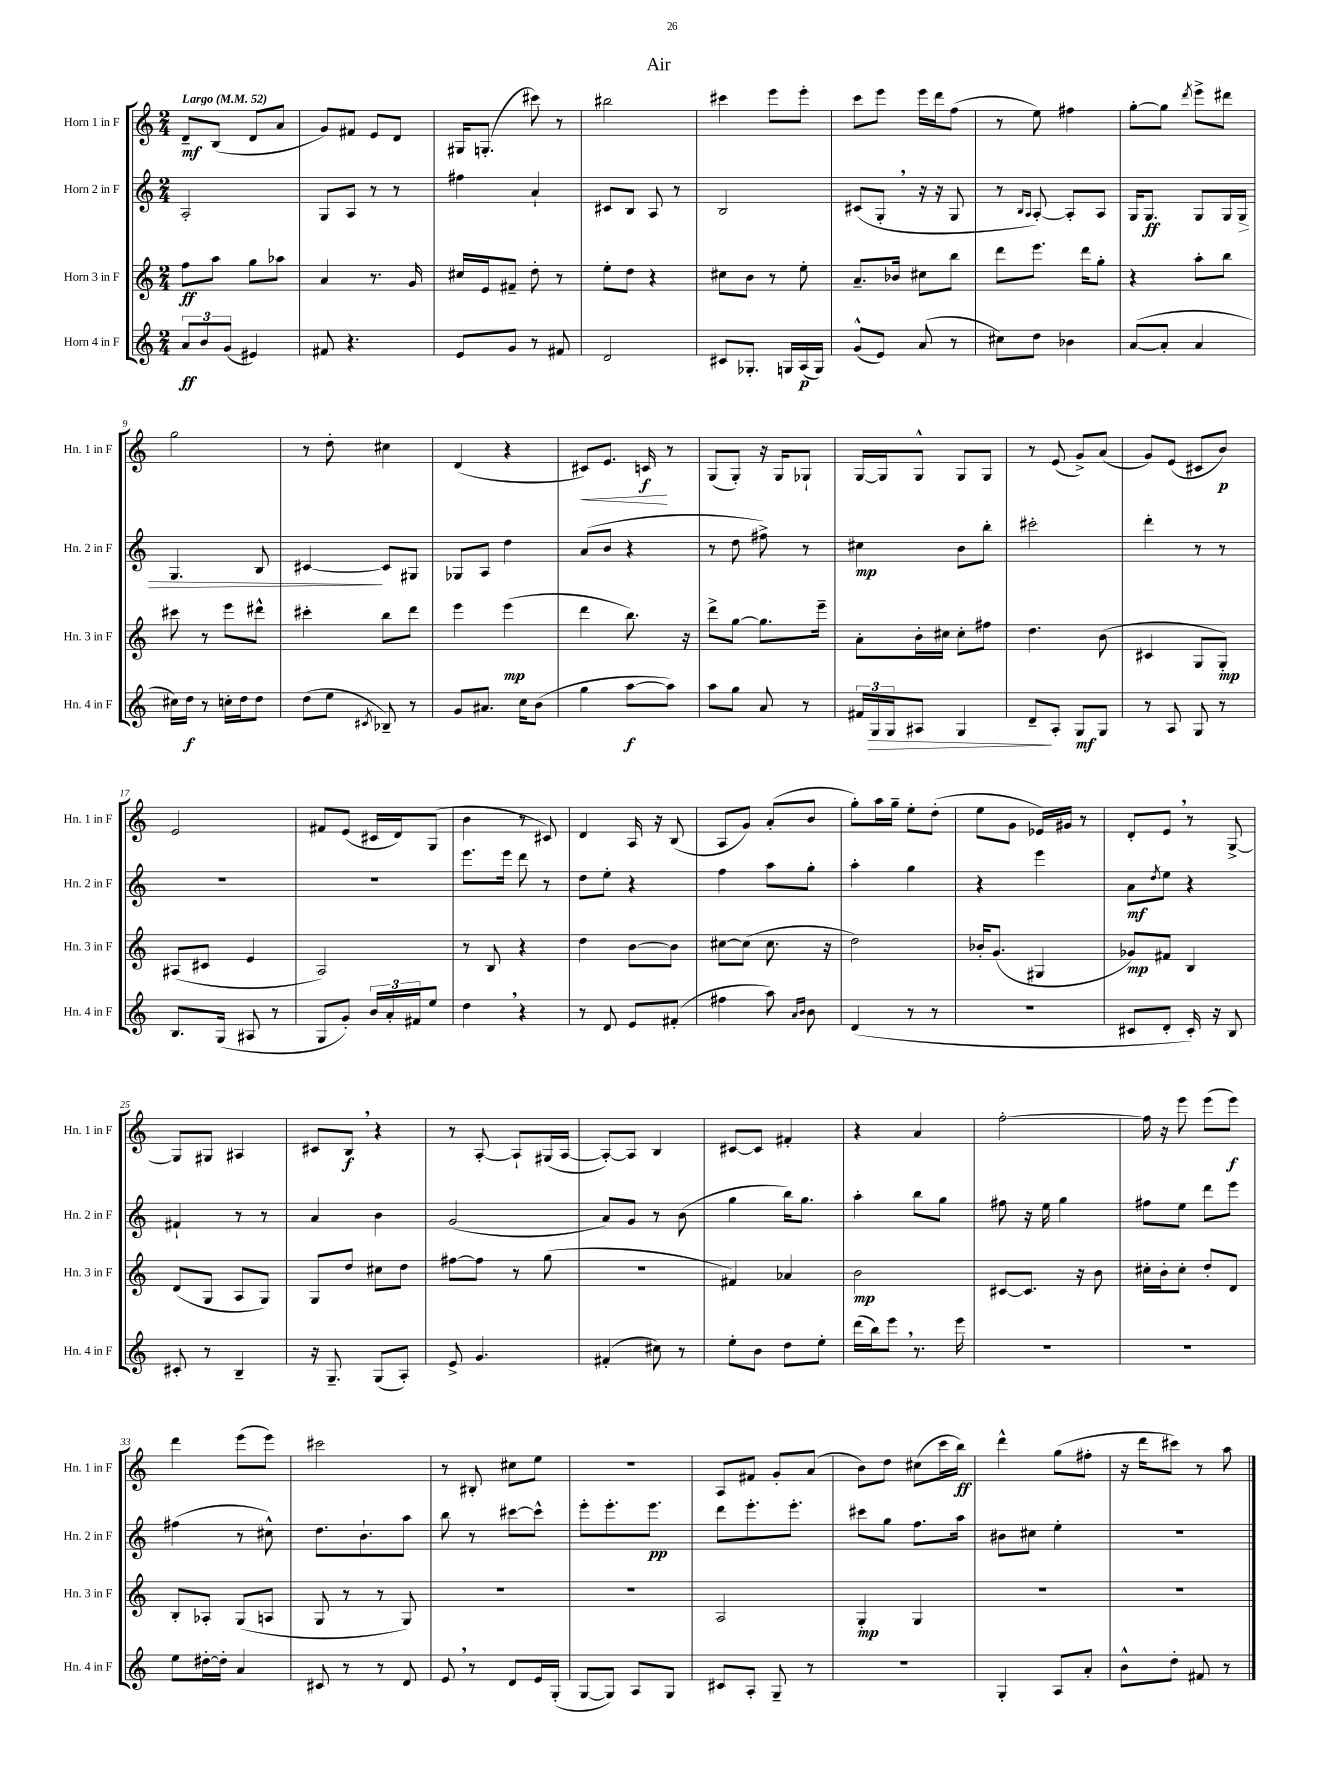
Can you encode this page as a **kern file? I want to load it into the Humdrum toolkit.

**kern	**kern	**kern	**kern
*staff4	*staff3	*staff2	*staff1
*clefG2	*clefG2	*clefG2	*clefG2
*k[]	*k[]	*k[]	*k[]
*M2/4	*M2/4	*M2/4	*M2/4
*MM52	*MM52	*MM52	*MM52
12a	8ff	2A'	8d~
12b	.	.	.
.	8aa	.	(8B
(12g	.	.	.
4e#)	8gg	.	8d
.	8aa-	.	8a
=	=	=	=
8f#	4a	8G	8g)
4.r	.	8A	8f#
.	8.r	8r	8e
.	.	8r	8d
.	16g	.	.
=	=	=	=
8e	16cc#	4ff#	16G#
.	16e	.	(8.G'
8g	8f#~	.	.
8r	8dd'	4a`	8ccc#)
8f#	8r	.	8r
=	=	=	=
2d	8ee'	8c#	2bb#
.	8dd	8B	.
.	4r	8A	.
.	.	8r	.
=	=	=	=
8c#	8cc#	2B	4ccc#
8.G-'	8b	.	.
.	8r	.	8eee
16G	.	.	.
(16A	8ee'	.	8eee'
16G)	.	.	.
=	=	=	=
(8g^^	8.a~	(8c#	8ccc
8e)	.	8G'	8eee
.	16b-	.	.
(8a	8cc#	16r	16eee
.	.	16r	16ddd
8r	8bb	8G	(8ff
=	=	=	=
8cc#)	8ddd	8r	8r
.	.	16qqB	.
.	.	16qqA	.
8dd	8.eee	[8A')	8ee)
4b-	.	8A']	4ff#
.	16ddd	.	.
.	8gg'	8A	.
=	=	=	=
([8a	4r	16G	[8gg'
.	.	8.G	.
8a']	.	.	8gg]
.	.	.	8qddd
4a	8aa'	8G	8eee^
.	8bb	16G	8ddd#
.	.	16G	.
=	=	=	=
16cc#)	8ccc#	4.G	2gg
16dd	.	.	.
8r	8r	.	.
16cc'	8eee	.	.
16dd	.	.	.
8dd	8ddd#^^	8B	.
=	=	=	=
(8dd	4ccc#'	[4c#	8r
8ee	.	.	8dd'
8qc#	.	.	.
8B-~)	8bb	8c#]	4cc#
8r	8ddd	8G#	.
=	=	=	=
8g	4eee	8G-	(4d
8.a#	.	8A	.
.	(4eee	4dd	4r
16cc	.	.	.
(8b	.	.	.
=	=	=	=
4gg	4ddd	(8a	8c#)
.	.	8b	8.e
[8aa	8.bb)	4r	.
.	.	.	16c
8aa])	.	.	8r
.	16r	.	.
=	=	=	=
8aa	8ddd^	8r	(8G
8gg	[8gg	8dd	8G')
8a	8.gg]	8ff#^)	16r
.	.	.	16G
8r	.	8r	8G-`
.	16eee~	.	.
=	=	=	=
24f#	8a'	4cc#	[16G
24G	.	.	.
.	.	.	16G]
24G	.	.	.
8A#	16b'	.	8G^^
.	16cc#	.	.
4G	8cc#'	8b	8G
.	8ff#	8bb'	8G
=	=	=	=
8d~	4.dd	2ccc#'	8r
8A'	.	.	(8e
8G	.	.	8g^)
8G	(8b	.	(8a
=	=	=	=
8r	4c#	4ddd'	8g)
8A	.	.	(8e
8G	8G	8r	8c#
8r	8G')	8r	8b)
=	=	=	=
8.B	(8A#	2r	2e
.	8c#	.	.
(16G	.	.	.
8A#	4e	.	.
8r	.	.	.
=	=	=	=
8G	2A)	2r	8f#
8g')	.	.	(8e
24b	.	.	16c#
24a'	.	.	.
.	.	.	16d)
24f#	.	.	.
8ee	.	.	(8G
=	=	=	=
4dd	8r	8.eee	4b
.	8B	.	.
.	.	16eee	.
4r	4r	8ddd	8r
.	.	8r	8c#)
=	=	=	=
8r	4dd	8dd	4d
8d	.	8ee'	.
8e	[8b	4r	16A
.	.	.	16r
(8f#'	8b]	.	(8B
=	=	=	=
4ff#	[8cc#	4ff	8A
.	(8cc#]	.	8g)
8aa)	8.cc#	8aa	(8a'
16qqa	.	.	.
16qqb	.	.	.
8b	.	8gg'	8b
.	16r	.	.
=	=	=	=
(4d	2dd)	4aa'	8gg')
.	.	.	16aa
.	.	.	16gg~
8r	.	4gg	8ee'
8r	.	.	(8dd'
=	=	=	=
2r	16b-'	4r	8ee
.	(8.g	.	.
.	.	.	8g
.	4G#	4eee	16e-)
.	.	.	16g#
.	.	.	8r
=	=	=	=
8c#	8g-)	8a	8d'
.	.	8qdd	.
8d'	8f#	8ee	8e
16c#')	4B	4r	8r
16r	.	.	.
8B	.	.	[8G^
=	=	=	=
8c#'	(8d	4f#`	8G]
8r	8G	.	8G#
4B~	8A	8r	4A#
.	8G)	8r	.
=	=	=	=
16r	8G	4a	8c#
8.G~	.	.	.
.	8dd	.	8B
(8G	8cc#	4b	4r
8A')	8dd	.	.
=	=	=	=
8e^	[8ff#	(2g	8r
4.g	8ff#]	.	[8A'
.	8r	.	8A`]
.	(8gg	.	(16G#
.	.	.	[16A
=	=	=	=
(4f#'	2r	8a)	8A'_)
.	.	8g	8A]
8cc#)	.	8r	4B
8r	.	(8b	.
=	=	=	=
8ee'	4f#)	4gg	[8c#
8b	.	.	8c#]
8dd	4a-	16bb)	4f#'
.	.	8.gg	.
8ee'	.	.	.
=	=	=	=
(16ddd	2b	4aa'	4r
16bb)	.	.	.
8eee	.	.	.
8.r	.	8bb	4a
.	.	8gg	.
16eee	.	.	.
=	=	=	=
2r	[8c#	8ff#	[2ff'
.	8.c#]	16r	.
.	.	16ee	.
.	.	4gg	.
.	16r	.	.
.	8b	.	.
=	=	=	=
2r	16cc#'	8ff#	16ff]
.	16b'	.	16r
.	8cc#'	8ee	8eee
.	8dd'	8ddd	(8eee
.	8d	8eee	8eee)
=	=	=	=
8ee	8B'	(4ff#	4ddd
[16dd#'	8A-'	.	.
16dd#']	.	.	.
4a	(8G	8r	(8eee
.	8A	8cc#^^)	8eee)
=	=	=	=
8c#	8G	8.dd	2ccc#
8r	8r	.	.
.	.	8.b`	.
8r	8r	.	.
8d	8G)	8aa	.
=	=	=	=
8e	2r	8bb	8r
8r	.	8r	8B#'
8d	.	[8ccc#	8cc#
16e	.	8ccc#^^]	8ee
(16G'	.	.	.
=	=	=	=
[8G	2r	8eee'	2r
8G])	.	8.eee'	.
8A	.	.	.
.	.	8.eee	.
8G	.	.	.
=	=	=	=
8c#	2A	8ddd	8A
8A'	.	8.eee'	8f#
8G~	.	.	8g'
.	.	8.eee'	.
8r	.	.	(8a
=	=	=	=
2r	4G'	8ccc#	8b)
.	.	8gg	8dd
.	4G	8.ff	(8cc#
.	.	.	16ccc
.	.	16aa	16bb)
=	=	=	=
4G'	2r	8b#	4ddd^^
.	.	8cc#	.
8A	.	4ee'	(8gg
8a'	.	.	8ff#'
=	=	=	=
8b^^	2r	2r	16r
.	.	.	16ddd
8dd'	.	.	8ccc#)
8f#	.	.	8r
8r	.	.	8aa
==	==	==	==
*-	*-	*-	*-
